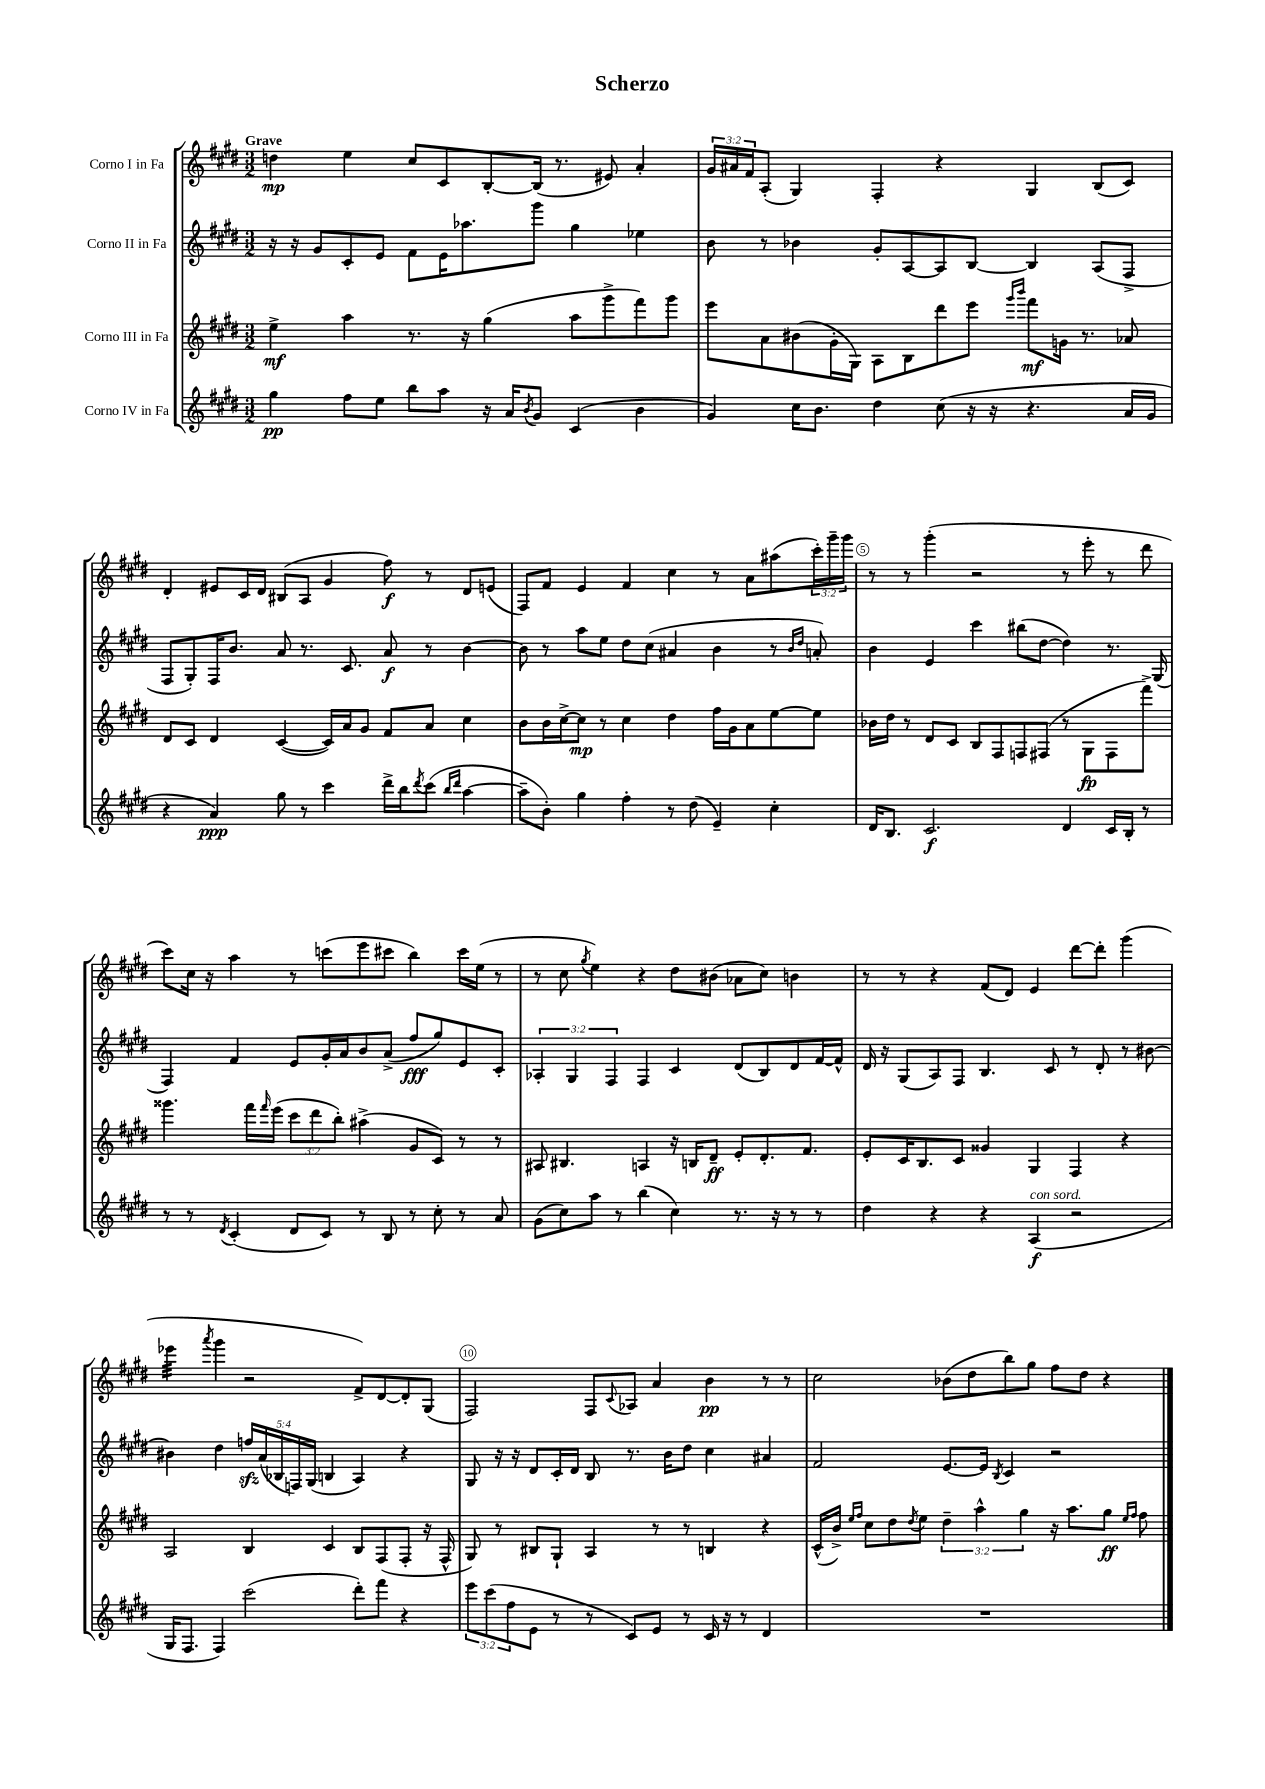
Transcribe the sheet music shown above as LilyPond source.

\header { title = "Scherzo" }
<<
\new StaffGroup <<
\new Staff = "s0" \with { instrumentName = "Corno I in Fa" } {
    \clef treble \key e \major \numericTimeSignature \time 3/2 \override Staff.TupletNumber.text = #tuplet-number::calc-fraction-text \tempo "Grave"
    d''4\mp e''4 cis''8 cis'8 b8~-. b16( r8. eis'8) a'4-. |
    \tuplet 3/2 { gis'16 ais'16 fis'16 } a8-.( gis4) fis4-. r4 gis4 b8( cis'8) |
    dis'4-. eis'8 cis'16 dis'16 bis8( a8 gis'4 fis''8\f) r8 dis'8 e'8( |
    fis8) fis'8 e'4 fis'4 cis''4 r8 a'8 ais''8( \tuplet 3/2 { cis'''16-.) gis'''16-- gis'''16 } |
    r8 r8 gis'''4-.( r2 r8 e'''8-. r8 dis'''8 |
    cis'''8) cis''16 r16 a''4 r8 c'''8( e'''8 cis'''8 b''4) cis'''16 e''16( r8 |
    r8 cis''8 \acciaccatura { gis''8 } e''4) r4 dis''8 bis'8( aes'8 cis''8) b'4 |
    r8 r8 r4 fis'8( dis'8) e'4 dis'''8~ dis'''8-. gis'''4( |
    ees'''4:32 \acciaccatura { a'''8 } gis'''4 r2 fis'8->) dis'8~ dis'8-. gis8( |
    fis2) fis8 \appoggiatura { cis'8 } aes8 a'4 b'4\pp r8 r8 |
    cis''2 bes'8( dis''8 b''8) gis''8 fis''8 dis''8 r4 \bar "|." |
}
\new Staff = "s1" \with { instrumentName = "Corno II in Fa" } {
    \clef treble \key e \major \numericTimeSignature \time 3/2 \override Staff.TupletNumber.text = #tuplet-number::calc-fraction-text
    r16 r16 gis'8 cis'8-. e'8 fis'8 e'16 aes''8. gis'''8 gis''4 ees''4 |
    b'8 r8 bes'4 gis'8-. a8~ a8 b8~ b4 a8( fis8-> |
    fis8 gis8-.) fis16 b'8. a'8 r8. cis'8. a'8\f r8 b'4~ |
    b'8 r8 a''8 e''8 dis''8 cis''8( ais'4 b'4 r8 \grace { b'16 dis''16 } a'8-.) |
    b'4 e'4 cis'''4 bis''8( dis''8~ dis''4) r8. gis16( |
    fis4) fis'4 e'8 gis'16-. a'16 b'8 a'8->( fis''8\fff gis''8) e'8 cis'8-. |
    \tuplet 3/2 { aes4-. gis4 fis4 } fis4 cis'4 dis'8( b8) dis'8 fis'16~ fis'16-^ |
    dis'16 r16 gis8( a8) fis8 b4. cis'8 r8 dis'8-. r8 bis'8~ |
    bis'4 dis''4 \tuplet 5/4 { f''16\sfz a'16( bes16 f16) gis16( } b4 a4) r4 |
    gis8 r16 r16 dis'8 cis'16-. dis'16 b8 r8. b'16 dis''8 cis''4 ais'4 |
    fis'2 e'8.~ e'16 \acciaccatura { b8 } cis'4 r2 \bar "|." |
}
\new Staff = "s2" \with { instrumentName = "Corno III in Fa" } {
    \clef treble \key e \major \numericTimeSignature \time 3/2 \override Staff.TupletNumber.text = #tuplet-number::calc-fraction-text
    e''4->\mf a''4 r8. r16 gis''4( a''8 gis'''8-> fis'''8) gis'''8 |
    e'''8 a'8 bis'8( gis'16-. gis16) a8 b8 dis'''8 e'''8 \grace { gis'''16 b'''16 } fis'''8\mf g'16 r8. aes'8 |
    dis'8 cis'8 dis'4 cis'4~( cis'16) a'16 gis'8 fis'8 a'8 cis''4 |
    b'8 b'16 cis''16~-> cis''8\mp r8 cis''4 dis''4 fis''16 gis'16 a'8 e''8~ e''8 |
    bes'16 dis''16 r8 dis'8 cis'8 b8 fis8 f8 fis8( r8 gis8\fp fis8 fis'''8->) |
    gisis'''4. fis'''16 \grace { fis'''16 } e'''16( \tuplet 3/2 { cis'''8 dis'''8 b''8-.) } ais''4->( gis'8 cis'8) r8 r8 |
    ais8 bis4. a4 r16 b16 dis'8--\ff e'8-. dis'8.-. fis'8. |
    e'8-. cis'16 b8. cis'8 gisis'4 gis4 fis4 r4 |
    a2 b4 cis'4 b8 fis8( fis8-. r16 fis16-^ |
    gis8) r8 bis8 gis8-! a4 r8 r8 b4 r4 |
    cis'16-^( b'16->) \grace { e''16 fis''16 } cis''8 dis''8 \acciaccatura { dis''8 } e''8 \tuplet 3/2 { dis''4-- a''4-^ gis''4 } r16 a''8. gis''8\ff \grace { e''16 fis''16 } fis''8 \bar "|." |
}
\new Staff = "s3" \with { instrumentName = "Corno IV in Fa" } {
    \clef treble \key e \major \numericTimeSignature \time 3/2 \override Staff.TupletNumber.text = #tuplet-number::calc-fraction-text
    gis''4\pp fis''8 e''8 b''8 a''8 r16 a'16 \acciaccatura { b'8 } gis'8 cis'4( b'4 |
    gis'4) cis''16 b'8. dis''4 cis''8( r16 r16 r4. a'16 gis'16 |
    r4 a'4\ppp) gis''8 r8 cis'''4 dis'''16-> b''16 \acciaccatura { dis'''8 } cis'''8( \grace { b''16 dis'''16 } a''4~ |
    a''8-- b'8-.) gis''4 fis''4-. r8 dis''8( e'4--) cis''4-. |
    dis'16 b8. cis'2.\f dis'4 cis'16 b16-. r8 |
    r8 r8 \acciaccatura { dis'8 } cis'4-.( dis'8 cis'8) r8 b8 r8 cis''8-. r8 a'8 |
    gis'8( cis''8) a''8 r8 b''4( cis''4) r8. r16 r8 r8 |
    dis''4 r4 r4 a4\f^\markup { \italic "con sord." }( r2 |
    gis16 fis8. fis4) cis'''2( dis'''8-.) fis'''8 r4 |
    \tuplet 3/2 { e'''8 cis'''8( fis''8 } e'8 r8 r8 cis'8) e'8 r8 cis'16 r16 r8 dis'4 |
    R1. \bar "|." |
}
>>
>>
\layout { \context { \Score \override BarNumber.break-visibility = ##(#f #t #t) barNumberVisibility = #(every-nth-bar-number-visible 5) \override BarNumber.stencil = #(make-stencil-circler 0.1 0.3 ly:text-interface::print) } }
